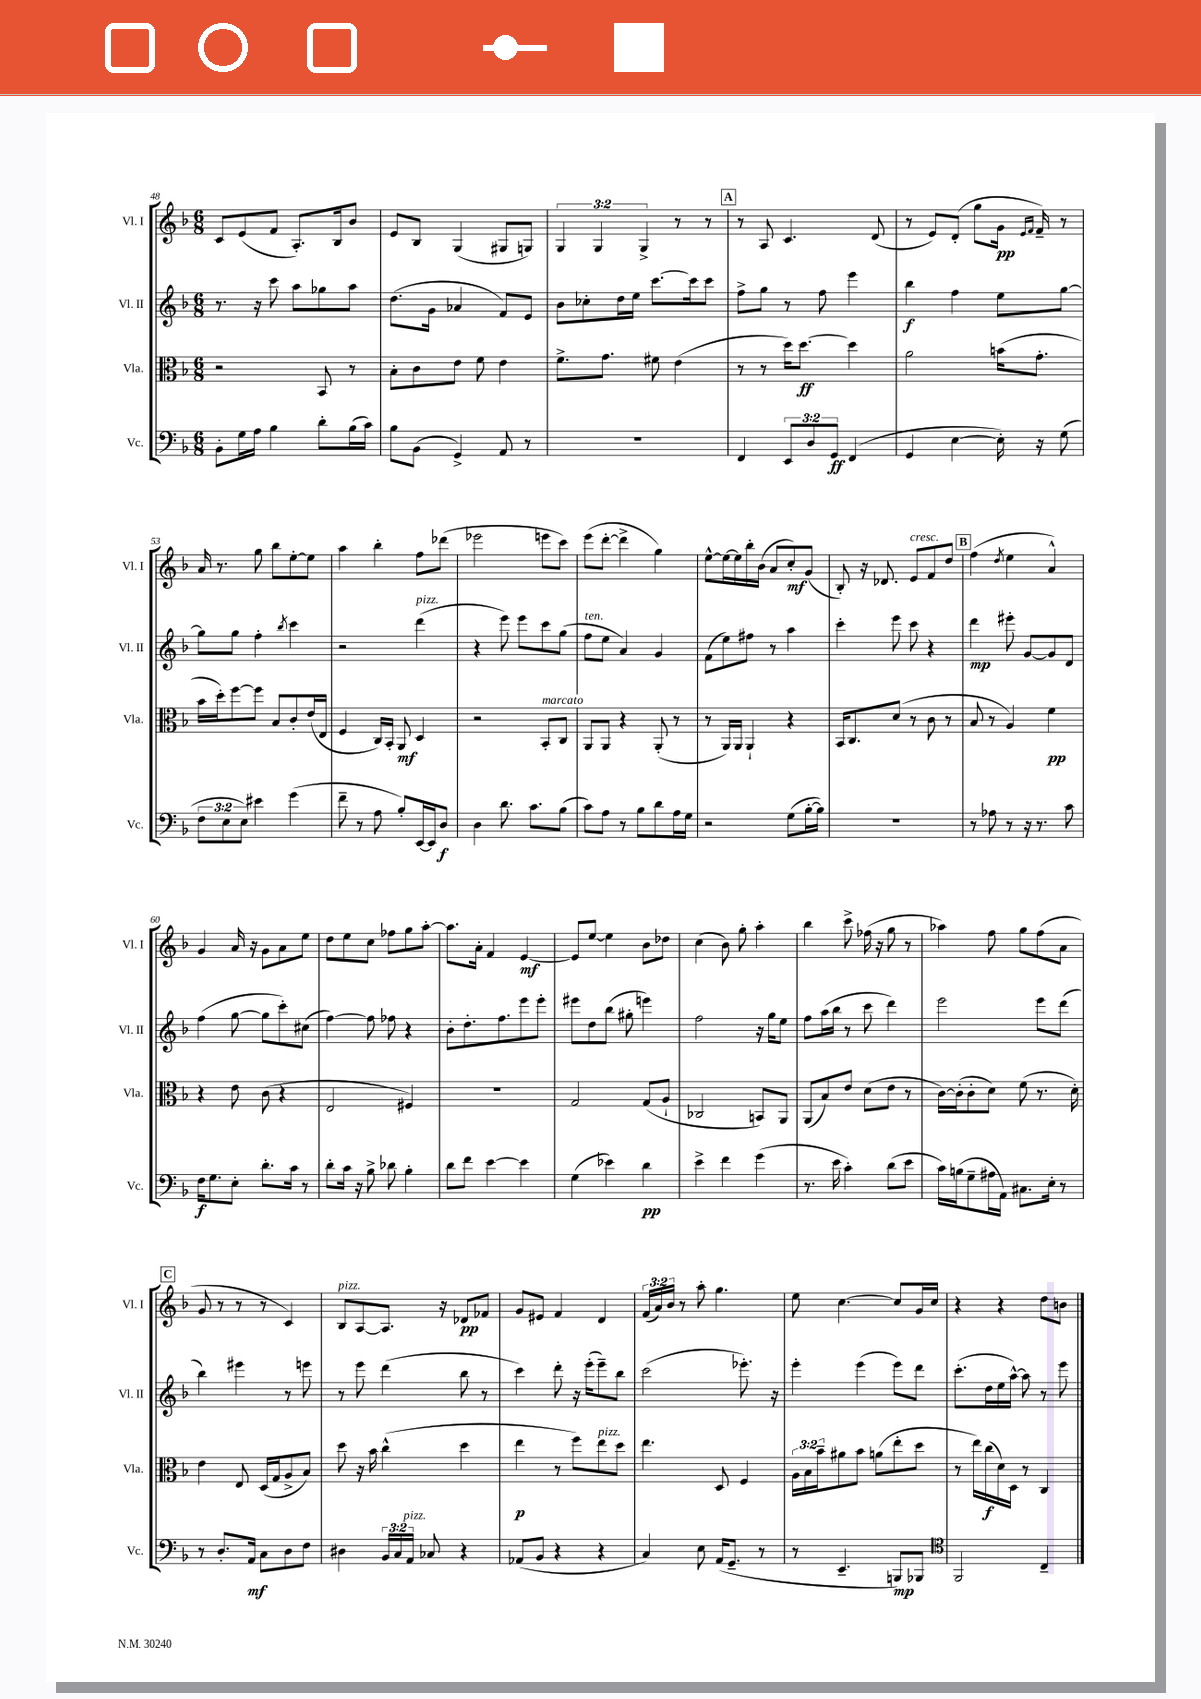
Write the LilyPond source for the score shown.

<<
\new StaffGroup <<
\new Staff = "s0" \with { instrumentName = "Vl. I" shortInstrumentName = "Vl. I" } {
    \clef treble \key f \major \numericTimeSignature \time 6/8 \override Staff.TupletNumber.text = #tuplet-number::calc-fraction-text
    c'8 e'8( f'8 a8.-.) bes16 bes'8 |
    e'8 bes8 g4( gis8 g8) |
    \tuplet 3/2 { g4 g4 g4-> } r8 r8 |
    \mark \markup { \box "A" } r8 a8 c'4. d'8( |
    r8 e'8) d'8-.( g''8 g'16\pp \grace { e'16 f'16 } f'16--) r8 |
    a'16 r8. g''8 bes''8 e''8~-. e''8 |
    a''4 bes''4-. f''8 des'''8( |
    ees'''2 e'''8 c'''8) |
    e'''8( d'''8~-. d'''4-> g''4) |
    e''8~-^ e''16~ e''16 bes''16-. bes'16( a'8 c''8-.\mf) g'8( |
    bes8-.) r16 des'8. e'8^\markup { \italic "cresc." } f'8 d''8 |
    \mark \markup { \box "B" } f''4( \acciaccatura { d''8 } e''4 a'4-^) |
    g'4 a'16 r16 g'8 a'8 e''8 |
    d''8 e''8 c''8 fes''8 g''8 a''8~-. |
    a''8. a'16-. f'4 e'4~\mf |
    e'8 e''8~ e''4 bes'8 des''8 |
    c''4( bes'8) g''8-. a''4-. |
    bes''4 c'''8-> fes''16( r16 g''8 r8 |
    aes''4) f''8 g''8 f''8( a'8 |
    \mark \markup { \box "C" } g'8 r8 r8 r8 c'4) |
    bes8^\markup { \italic "pizz." } a8~ a8. r16 des'8\pp fes'8 |
    g'8 eis'8 f'4 d'4 |
    \tuplet 3/2 { f'16( a'16) bes'16 } r8 a''8-. g''4. |
    e''8 c''4.~ c''8 g'16 c''16 |
    r4 r4 d''8 b'8 \bar "|." |
}
\new Staff = "s1" \with { instrumentName = "Vl. II" shortInstrumentName = "Vl. II" } {
    \clef treble \key f \major \numericTimeSignature \time 6/8
    r8. r16 c'''8 a''8 ges''8 a''8 |
    d''8.( g'16 aes'4 f'8) e'8 |
    bes'8 ces''8-. d''16 e''16 c'''8.~ c'''16 c'''8 |
    \mark \markup { \box "A" } f''8-> g''8 r8 f''8 e'''4 |
    bes''4\f f''4 e''8 g''8~ |
    g''8 g''8 f''4-. \acciaccatura { bes''8 } c'''4 |
    r2 d'''4^\markup { \italic "pizz." }( |
    r4 e'''8) e'''8 c'''8 g''8( |
    f''8^\markup { \italic "ten." } e''8 a'4) g'4 |
    f'8( e''8) fis''8 r8 a''4 |
    c'''4-. e'''8 c'''8 r4 |
    \mark \markup { \box "B" } d'''4\mp eis'''8-. g'8~ g'8 d'8 |
    f''4( g''8~ g''8 c'''8-.) cis''8( |
    f''4~) f''8 fes''8 r4 |
    bes'8-. d''8.-. f''8. e'''8 e'''8-. |
    eis'''8 d''8 bes''8( gis''8-. e'''4) |
    f''2 r16 g''16 e''8 |
    f''8 a''16( bes''16 r8 c'''8 d'''4) |
    e'''2 e'''8 d'''8( |
    \mark \markup { \box "C" } bes''4) eis'''4 r8 e'''8 |
    r8 e'''8 d'''4( bes''8 r8 |
    c'''4) d'''8-. r16 e'''16-.( e'''8--) bes''8 |
    c'''2( ees'''8.-.) r16 |
    e'''4-. e'''4( e'''8) d'''8 |
    c'''8.-.( d''16 e''16 a''16~-^) a''8 r8 e'''8 \bar "|." |
}
\new Staff = "s2" \with { instrumentName = "Vla." shortInstrumentName = "Vla." } {
    \clef alto \key f \major \numericTimeSignature \time 6/8 \override Staff.TupletNumber.text = #tuplet-number::calc-fraction-text
    r2 bes,8 r8 |
    bes8-. c'8 e'8 f'8 e'4 |
    f'8.-> g'8. fis'8 e'4( |
    \mark \markup { \box "A" } r8 r8 d''16) d''8.~\ff d''4 |
    a'2 b'16( g'8.-. |
    bes'16 d''16-.) f''8~ f''8 bes8 c'8-. e'16( e16 |
    f4 c16) bes,16-. a,8\mf d4 |
    r2 bes,8-.^\markup { \italic "marcato" } c8 |
    a,8 a,8 r4 a,8-.( r8 |
    r8 a,16) a,16 a,4-! r4 |
    bes,16 c8. d'8( r8 c'8 r8 |
    \mark \markup { \box "B" } bes8 r8 a4) f'4\pp |
    r4 e'8 c'8( r4 |
    e2 fis4) |
    R2. |
    g2 g8( a8-! |
    ces2 b,8) a,8 |
    a,8( bes8) e'8 d'8( e'8 r8 |
    c'16~) c'16-.( c'8-. d'8) f'8( r8. d'16-.) |
    \mark \markup { \box "C" } e'4 e8 d16( g16 a8-> bes8) |
    d''8 r16 bes'16 c''4-^( d''4 |
    e''4\p r8 f''8) e''8^\markup { \italic "pizz." } d''8 |
    e''4. d8 f4 |
    \tuplet 3/2 { a16 bes16 bes'16-- } ais'8 bes'8 a'8( e''8-. d''8 |
    r8 e''16) c''16\f( d'16) d16 r8 c4 \bar "|." |
}
\new Staff = "s3" \with { instrumentName = "Vc." shortInstrumentName = "Vc." } {
    \clef bass \key f \major \numericTimeSignature \time 6/8 \override Staff.TupletNumber.text = #tuplet-number::calc-fraction-text
    bes,8-. g16 a16 bes4 d'8-. bes16( c'16) |
    bes8 bes,8( g,4->) a,8 r8 |
    R2. |
    \mark \markup { \box "A" } f,4 \tuplet 3/2 { e,8 d8 g,8\ff } f,4( |
    g,4 e4~ e16-.) r16 g8( |
    \tuplet 3/2 { f8 e8 e8) } eis'4 g'4( |
    f'8-- r8 a8 bes8-.) e,16~ e,16 d8\f |
    d4 d'8. c'8. bes8( |
    c'8) a8 r8 bes8 d'8 a16 g16 |
    r2 g8( bes16~-. bes16) |
    R2. |
    \mark \markup { \box "B" } r8 aes8 r8 r16 r8. c'8 |
    f16\f g8. e8-. d'8.-. c'16 r8 |
    d'8-. c'16 r16 bes8-> des'8 bes4-. |
    d'8 f'8 e'4~ e'4 |
    g4( ees'4) d'4\pp |
    e'4-> f'4 g'4( |
    r8. e'16 c'4-.) d'8( e'8 |
    c'16) b16( g8-- ais16 a,16) cis8. e16-. r8 |
    \mark \markup { \box "C" } r8 d8.-. a,16\mf c8 d8 f8 |
    dis4 \tuplet 3/2 { bes,16 c16 a,16^\markup { \italic "pizz." } } ces8 r4 |
    aes,8( bes,8 r4 r4 |
    c4) e8 a,16( g,8.-- r8 |
    r8 e,4.-- b,,8\mp) bes,,8 |
    \clef tenor f,2 c4-- \bar "|." |
}
>>
>>
\layout { \context { \Score currentBarNumber = #48 } }
